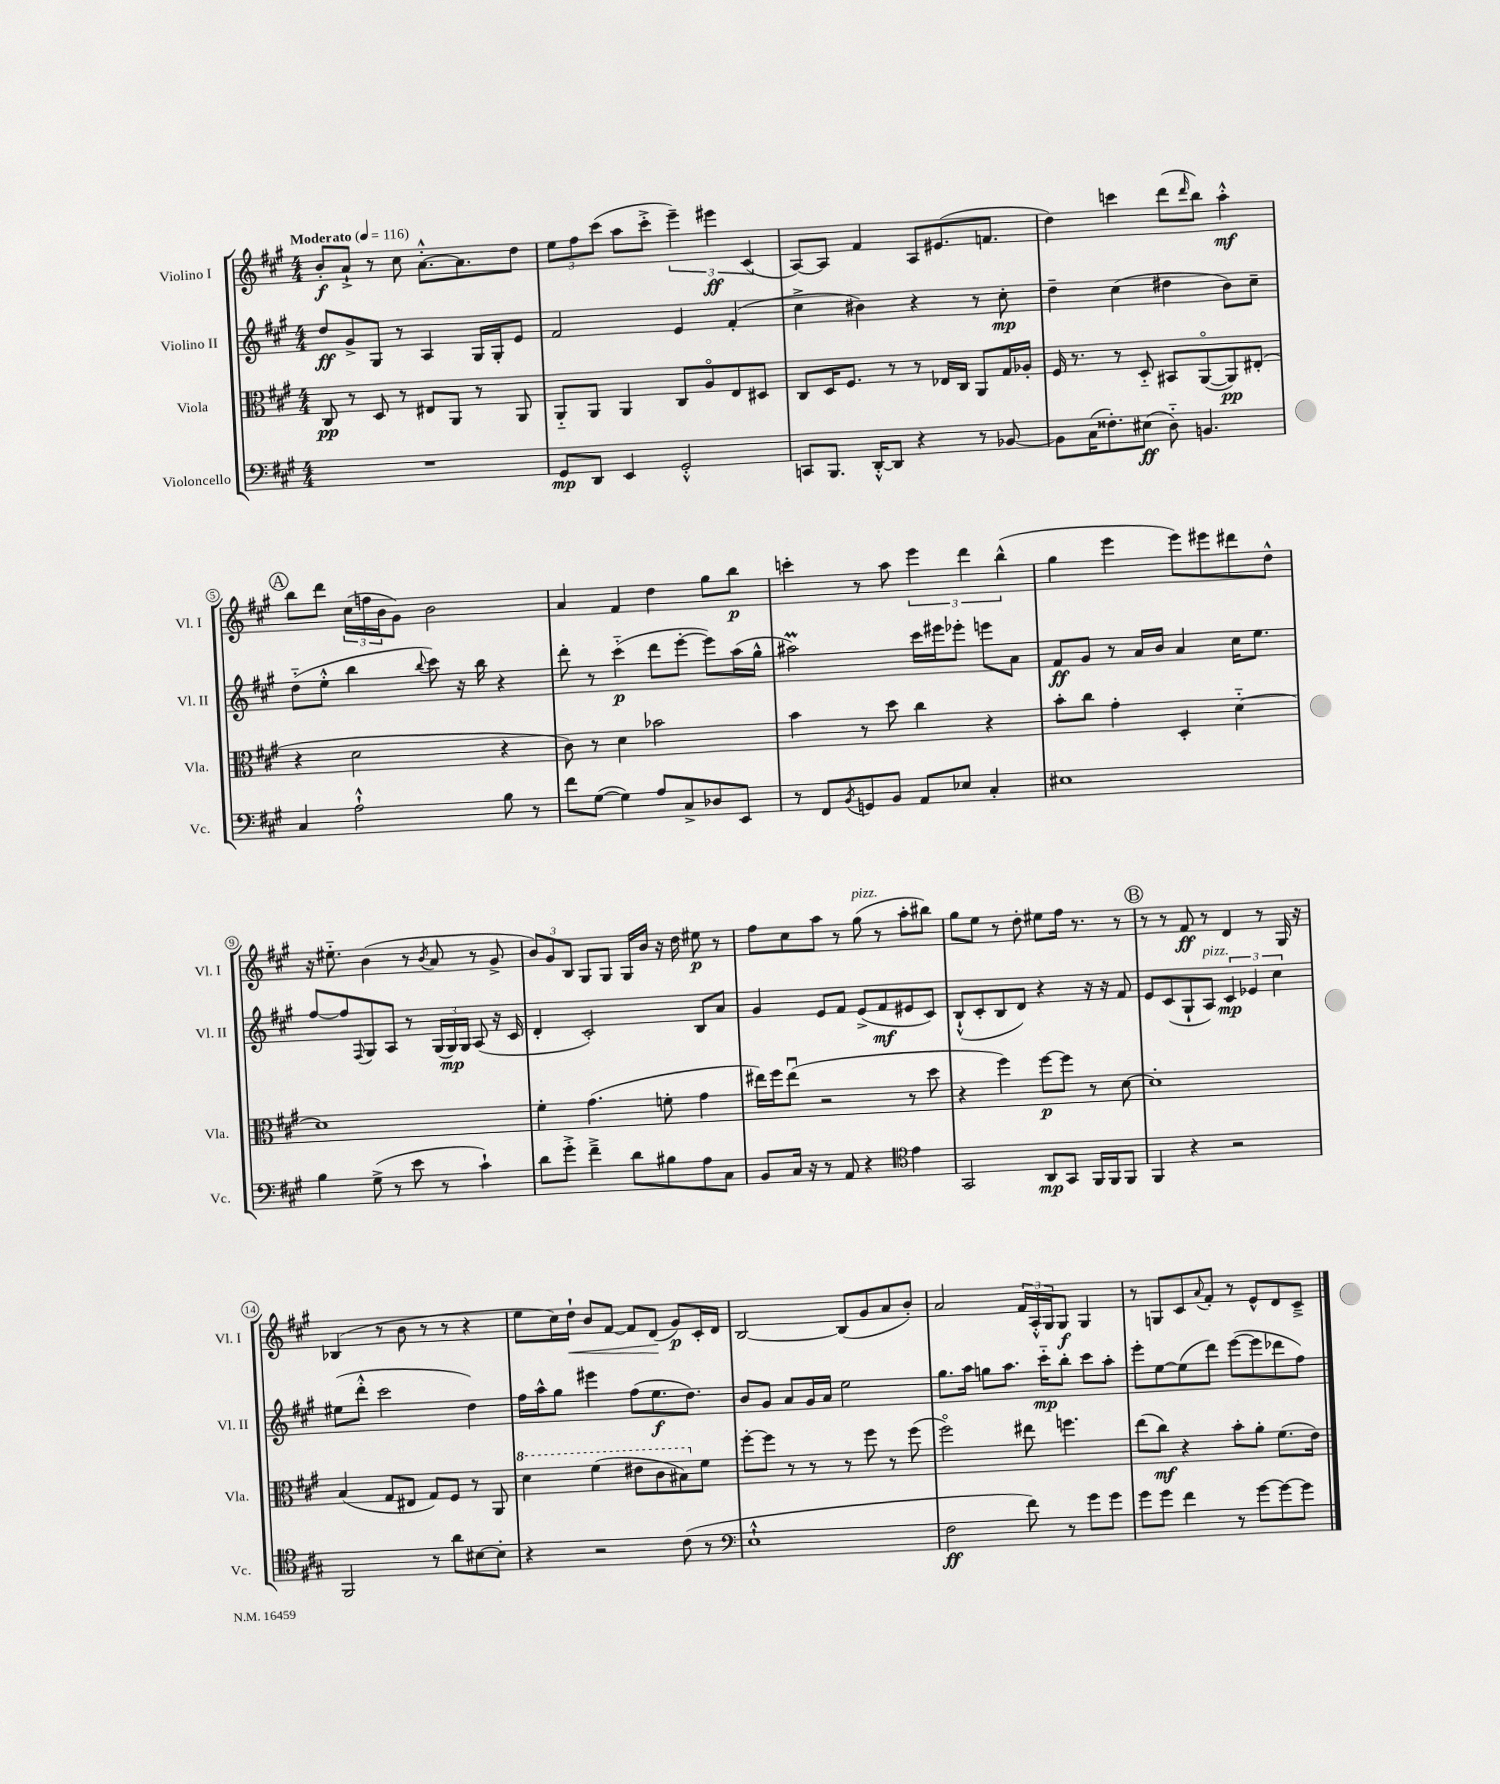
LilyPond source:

<<
\new StaffGroup <<
\new Staff = "s0" \with { instrumentName = "Violino I" shortInstrumentName = "Vl. I" } {
    \clef treble \key a \major \numericTimeSignature \time 4/4 \tempo "Moderato" 4 = 116
    b'8-.\f a'8-!-> r8 cis''8 a'8.~-.-^ a'8. d''8 |
    \tuplet 3/2 { e''8 fis''8 cis'''8( } a''8 cis'''8-.-> \tuplet 3/2 { e'''4--) eis'''4\ff cis'4( } |
    a8~) a8 fis'4 a8 eis'8.( f'8. |
    d''4) c'''4 d'''8( \grace { d'''16 } b''8) a''4-.-^\mf |
    \mark \markup { \circle "A" } b''8 d'''8 \tuplet 3/2 { cis''16( f''16 b'16 } gis'8) b'2 |
    a'4 fis'4 d''4 gis''8 b''8\p |
    c'''4-. r8 a''8 \tuplet 3/2 { e'''4 d'''4 b''4-^( } |
    gis''4 e'''4 e'''8) eis'''8 dis'''8 d''8-^ |
    r16 eis''8.-_ b'4( r8 \acciaccatura { b'8 } a'8 r8 gis'8-> |
    \tuplet 3/2 { b'8) gis'8 b8 } gis8 gis8 gis16 b'16 r16 d''16 eis''8\p r8 |
    fis''8 cis''8 a''8 r8 gis''8^\markup { \italic "pizz." }( r8 a''8-. bis''8) |
    gis''8 e''8 r8 d''8-. eis''8 fis''16 r8. r8 |
    \mark \markup { \circle "B" } r8 r8 fis'8\ff r8 d'4 r8 gis16 r16 |
    bes4( r8 b'8 r8 r8 r4 |
    e''8 cis''16) d''16-!\< b'8 fis'8~ fis'8 d'8\!( gis'8\p) cis'16-. d'16 |
    b2~ b8( gis'8 a'8 b'8-.) |
    a'2 \tuplet 3/2 { fis'16 a16-.-^ gis16 } gis8\f gis4 |
    r8 g8 cis'8 \appoggiatura { a'8 } fis'8-. r8 e'8-^ d'8 cis'8---> \bar "|." |
}
\new Staff = "s1" \with { instrumentName = "Violino II" shortInstrumentName = "Vl. II" } {
    \clef treble \key a \major \numericTimeSignature \time 4/4
    d''8\ff gis'8-> gis8 r8 a4 gis16 gis16-. e'8 |
    fis'2 e'4 fis'4-.( |
    cis''4-> bis'4) r4 r8 cis''8-.\mp |
    d''4-- cis''4( dis''4 b'8) cis''8-- |
    \mark \markup { \circle "A" } d''8-_( e''8-.-^ b''4 \appoggiatura { b''8 } cis'''8) r16 b''16 r4 |
    d'''8-. r8 cis'''4-_\p( d'''8 e'''8~-. e'''8) a''16( gis''16-^ |
    ais''2\prall) cis'''16 eis'''16 ees'''8-. e'''8 a'8 |
    fis'8\ff gis'8 r8 a'16 b'16 a'4 cis''16 e''8. |
    fis''8~ fis''8 \appoggiatura { fis8 } gis8 a8 r8 \tuplet 3/2 { gis16( gis16\mp) gis16 } a8( r16 cis'16 |
    d'4-. cis'2-.) b8 a'8 |
    gis'4 e'8 fis'8 e'8->( fis'8\mf eis'8 cis'8) |
    b8-!-^( cis'8-. b8 d'8) r4 r16 r16 fis'8 |
    \mark \markup { \circle "B" } e'8 cis'8( gis8-! a8^\markup { \italic "pizz." }) \tuplet 3/2 { cis'4\mp ees'4 cis''4 } |
    eis''8( d'''8-.-^ cis'''2 d''4) |
    fis''16 a''16-^ gis''8 eis'''4 fis''8( e''8.\f d''8.) |
    b'8 gis'8 a'8 gis'16 a'16 e''2 |
    gis''8. a''16 g''8 a''8. cis'''16-_\mp b''8-. cis'''8 a''8-. |
    e'''8-. e''8~ e''8( d'''8) e'''8~( e'''8 des'''8 fis''8) \bar "|." |
}
\new Staff = "s2" \with { instrumentName = "Viola" shortInstrumentName = "Vla." } {
    \clef alto \key a \major \numericTimeSignature \time 4/4
    cis8\pp r8 d8 r8 eis8 a,8 r8 a,8 |
    a,8-_ a,8 a,4 cis8 a8\flageolet e8 dis8 |
    cis8 d16 fis8. r8 r8 ees16 cis16 a,8 gis16 aes16-. |
    fis16 r8. r8 d8-_ bis,8 a,8~\flageolet( a,8\pp) eis8-.( |
    \mark \markup { \circle "A" } r4 d'2 r4 |
    cis'8) r8 d'4 bes'2 |
    b'4 r8 d''8 cis''4 r4 |
    b'8-. cis''8 gis'4-. d4-. d'4~-_ |
    d'1 |
    fis'4-. gis'4.( f'8-. gis'4 |
    eis''16) fis''16 eis''8\downbow( r2 r8 d''8 |
    r4 fis''4) fis''8~\p fis''8 r8 d'8~ |
    \mark \markup { \circle "B" } d'1-. |
    b4( gis8 eis8 gis8) fis8 r8 a,8 |
    \ottava #1 d''4 fis''4( eis''8 cis''8 bis'8) \ottava #0 fis'8 |
    fis''8~-. fis''8 r8 r8 r8 fis''8 r8 fis''8( |
    fis''2\flageolet) eis''8 f''4. |
    e''8( cis''8\mf) r4 b'8-. a'8-. fis'8.( e'16) \bar "|." |
}
\new Staff = "s3" \with { instrumentName = "Violoncello" shortInstrumentName = "Vc." } {
    \clef bass \key a \major \numericTimeSignature \time 4/4
    R1 |
    gis,8\mp d,8 e,4 gis,2-.-^ |
    c,8 b,,8. d,16~-.-^ d,8 r4 r8 bes,8~ |
    bes,8 cis16( fisis8.-.) eis8\ff( d8-_) b,4. |
    \mark \markup { \circle "A" } cis4 a2-!-^ b8 r8 |
    fis'8 gis8~( gis4) a8 cis8-> des8 e,8 |
    r8 fis,8 \acciaccatura { b,8 } g,8 b,8 a,8 ees8 cis4-. |
    eis1 |
    b4 gis8->( r8 e'8 r8 cis'4-!) |
    d'8 gis'8-.-> fis'4---> d'8 bis8 a8 cis8 |
    b,8 cis16 r16 r8 a,8 r4 \clef tenor e'4 |
    gis,2 a,8\mp gis,8 fis,16 fis,16 fis,8 |
    \mark \markup { \circle "B" } fis,4 r4 r2 |
    fis,2 r8 a'8 bis8~ bis8-. |
    r4 r2 cis'8( r8 |
    \clef bass e1-!-^ |
    fis2\ff fis'8) r8 gis'8 gis'8 |
    gis'8 gis'8 fis'4 r8 gis'8~ gis'8~ gis'8 \bar "|." |
}
>>
>>
\layout { \context { \Score \override BarNumber.stencil = #(make-stencil-circler 0.1 0.3 ly:text-interface::print) } }
